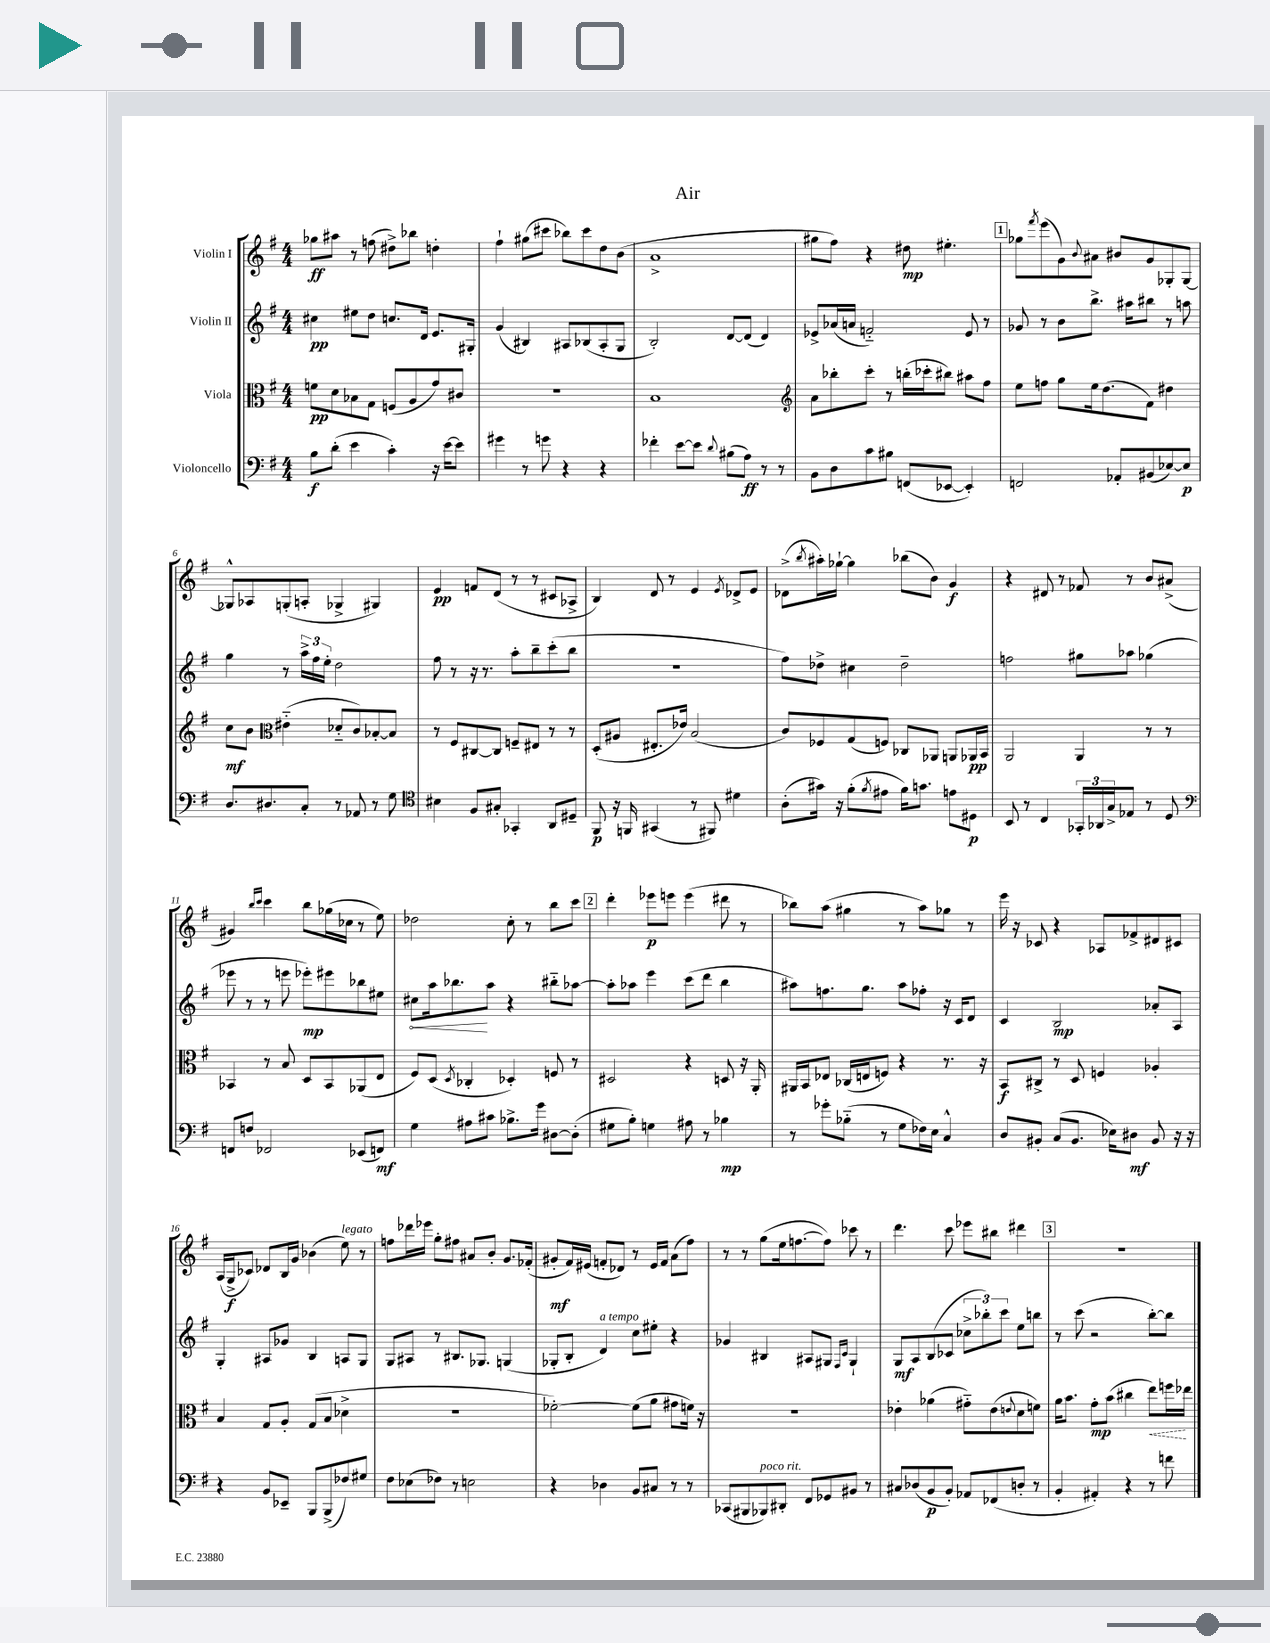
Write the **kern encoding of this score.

**kern	**dynam	**kern	**dynam	**kern	**dynam	**kern	**dynam
*part4	*part4	*part3	*part3	*part2	*part2	*part1	*part1
*staff4	*staff4	*staff3	*staff3	*staff2	*staff2	*staff1	*staff1
*I"Violoncello	*	*I"Viola	*	*I"Violin II	*	*I"Violin I	*
*clefF4	*	*clefC3	*	*clefG2	*	*clefG2	*
*k[f#]	*	*k[f#]	*	*k[f#]	*	*k[f#]	*
*M4/4	*	*M4/4	*	*M4/4	*	*M4/4	*
=1	=1	=1	=1	=1	=1	=1	=1
8B\L	f	8fn\L	pp	4cc#X\	pp	8gg-X\L	ff
(8d'\J	.	8d\	.	.	.	8aa#X\J	.
4e\	.	8B-X\	.	8ee#X\L	.	8r	.
.	.	8G\J	.	8dd\J	.	(8ffn\	.
4c'\)	.	(8Fn/L	.	8.ccn/L	.	8dd#X^\L)	.
.	.	8A/	.	.	.	8bb-X\J	.
.	.	.	.	16d/Jk	.	.	.
16r	.	8g/)	.	8.e/L	.	4ddn'\	.
[16e\KL	.	.	.	.	.	.	.
8e\J]	.	8c#X/J	.	.	.	.	.
.	.	.	.	16G#X'/Jk	.	.	.
=2	=2	=2	=2	=2	=2	=2	=2
4g#X\	.	1r	.	(4g/	.	4ff#`\	.
8r	.	.	.	4B#X/)	.	(8gg#X\L	.
8gn\	.	.	.	.	.	8ccc#X\J	.
4r	.	.	.	8A#X/L	.	8bb-X\L)	.
.	.	.	.	(8B-X/	.	8ccc#\	.
4r	.	.	.	8A#'/	.	8dd\	.
.	.	.	.	8G/J	.	(8b\J	.
=3	=3	=3	=3	=3	=3	=3	=3
4f-X'\	.	1B	.	2B'/)	.	1a^	.
[8e\L	.	.	.	.	.	.	.
8e\J]	.	.	.	.	.	.	.
8qqd/	.	.	.	.	.	.	.
(8B#X\L	.	.	.	[8d/L	.	.	.
8A\J)	ff	.	.	(8d/J]	.	.	.
8r	.	.	.	4d/)	.	.	.
8r	.	.	.	.	.	.	.
=4	=4	=4	=4	=4	=4	=4	=4
*	*	*clefG2	*	*	*	*	*
8BB\L	.	8a\L	.	8e-X^/L	.	8gg#X\L	.
8D\	.	8bb-X'\	.	(16a-X/L	.	8ff#\J)	.
.	.	.	.	16an/JJ	.	.	.
8c\	.	8ccc'\J	.	2fn/)	.	4r	.
8B#X\J	.	8r	.	.	.	.	.
(8FFn/L	.	(16bbn'\LL	.	.	.	8dd#X\	mp
.	.	16ccc-X'\J	.	.	.	.	.
[8EE-X/J	.	8bb#X\J)	.	.	.	4.ee#X'\	.
4EE-'/])	.	8aa#X\L	.	8e-/	.	.	.
.	.	8ff#\J	.	8r	.	.	.
!!LO:REH:place=s1:t=1
=5	=5	=5	=5	=5	=5	=5	=5
2FFn/	.	8ee\L	.	8g-X/	.	8gg-X\L	.
.	.	.	.	.	.	8qfff#/	.
.	.	8ffn\J	.	8r	.	(8eee\	.
.	.	8gg\L	.	8b\L	.	8g\)	.
.	.	.	.	.	.	8qqb/	.
.	.	16ee\k	.	8.bb^\J	.	8a#X\J	.
.	.	(8.dd\	.	.	.	.	.
8AA-X'/L	.	.	.	.	.	8b#X/L	.
.	.	.	.	16aa#X\KL	.	.	.
(8BB#X/	.	8f#\J)	.	8bb#X\J	.	8g/	.
[8E-X/)	.	4dd#X\	.	8r	.	8G-X'/	.
8E-/J]	p	.	.	8aan\	.	[8G-/J	.
!!LO:LB:g=z
=6	=6	=6	=6	=6	=6	=6	=6
8.D/L	.	8cc\L	mf	4gg\	.	8G-X^^/L]	.
.	.	8b\J	.	.	.	8A-X/	.
8.D#X/	.	.	.	.	.	.	.
*	*	*clefC3	*	*	*	*	*
.	.	(4e#X\	.	8r	.	(8Gn'/	.
8C'/J	.	.	.	24aa^\LL	.	8An'/J	.
.	.	.	.	24ff#\	.	.	.
.	.	.	.	24ee'\JJ	.	.	.
8r	.	8d-X/L	.	2dd\	.	4G-X^/	.
8AA-X/	.	8c/)	.	.	.	.	.
8r	.	[8B-X'/	.	.	.	4G#X/)	.
8G\	.	8B-/J]	.	.	.	.	.
=7	=7	=7	=7	=7	=7	=7	=7
*clefC4	*	*	*	*	*	*	*
4B#X\	.	8r	.	8ff#\	.	4e/	pp
.	.	8F#/L	.	8r	.	.	.
8F#/L	.	[8C#X/	.	16r	.	8fn/L	.
.	.	.	.	8.r	.	.	.
8G#X'/J	.	8C#/J]	.	.	.	(8d/J	.
4GG-X'/	.	8Fn~/L	.	8aa'\L	.	8r	.
.	.	8E#X/J	.	8bb~\	.	8r	.
8AA/L	.	8r	.	(8ccc'\	.	8c#X/L	.
8D#X~/J	.	8r	.	8bb\J	.	8A-X^/J	.
=8	=8	=8	=8	=8	=8	=8	=8
8FF#/	p	(8D'/L	.	1r	.	4B/)	.
16r	.	8A#X/J	.	.	.	.	.
16FFn/	.	.	.	.	.	.	.
(4GG#X/	.	8.E#X'/L	.	.	.	8d/	.
.	.	.	.	.	.	8r	.
.	.	16e-X/Jk)	.	.	.	.	.
8r	.	(2B/	.	.	.	4e/	.
8FF#X/)	.	.	.	.	.	.	.
.	.	.	.	.	.	8qe/	.
4d#X\	.	.	.	.	.	8d-X^/L	.
.	.	.	.	.	.	8e/J	.
=9	=9	=9	=9	=9	=9	=9	=9
(8A'\L	.	8c/L)	.	8ff#\L)	.	(8d-X^\L	.
.	.	.	.	.	.	8qbb/	.
16g#X\Jk)	.	8F-X/	.	8dd-X^\J	.	16aa#X'\L)	.
16r	.	.	.	.	.	[16gg-X`\JJ	.
(8f#'\L	.	(8G/	.	4cc#X\	.	4gg-\]	.
8qf#/	.	.	.	.	.	.	.
8e#X\J	.	8Fn/J)	.	.	.	.	.
16f#\KL)	.	8C-X/L	.	2dd-~\	.	(8bb-X\L	.
8.gn\J	.	.	.	.	.	.	.
.	.	8AA-X/J	.	.	.	8b\J)	.
8en\L	.	8AAn/L	.	.	.	4g/	f
8D#X\J	p	16AA-X/L	pp	.	.	.	.
.	.	16BB/JJ	.	.	.	.	.
=10	=10	=10	=10	=10	=10	=10	=10
8BB/	.	2AA/	.	2ffn\	.	4r	.
8r	.	.	.	.	.	.	.
4C/	.	.	.	.	.	8d#X/	.
.	.	.	.	.	.	8r	.
24GG-X'/LL	.	4AA/	.	8gg#X\L	.	8f-X/	.
24AA-X/	.	.	.	.	.	.	.
24G^/J	.	.	.	.	.	.	.
8E-X/J	.	.	.	8aa-X\J	.	8r	.
8r	.	8r	.	(4gg-X\	.	8b/L	.
8D/	.	8r	.	.	.	(8a#X^/J	.
!!LO:LB:g=z
=11	=11	=11	=11	=11	=11	=11	=11
*clefF4	*	*	*	*	*	*	*
8FFn/L	.	4BB-X/	.	8eee-X\	.	4g#X/)	.
8Fn/J	.	.	.	8r	.	.	.
.	.	.	.	.	.	16qqbb/LL	.
.	.	.	.	.	.	16qqccc/JJ	.
2FF-X/	.	8r	.	8r	.	4ccc\	.
.	.	8B/	.	8eeen\	.	.	.
.	.	8D/L	.	8eee-X'\L)	mp	8bb\L	.
.	.	8BB-/	.	8eee#X\	.	(16gg-X\L	.
.	.	.	.	.	.	16cc-X\JJ	.
(8EE-X/L	.	(8AA-X/	.	8bb-X\	.	8r	.
8FFn/J)	mf	8E/J	.	8ee#X\J	.	8ee\)	.
=12	=12	=12	=12	=12	=12	=12	=12
!	!	!	!	!	!LO:HP:b	!	!
4G\	.	8F#/L)	.	8cc#X\L	<	2dd-X\	.
.	.	(8D/J	.	16aa\k	.	.	.
.	.	.	.	8.bb-X\	.	.	.
.	.	8qD/	.	.	.	.	.
8A#X\L	.	4C-X'/	.	.	.	.	.
8c#X\J	.	.	.	8aa\J	[	.	.
8.B-X^\L	.	4D-X'/)	.	4r	.	8cc'\	.
.	.	.	.	.	.	8r	.
16g\Jk	.	.	.	.	.	.	.
[8D#X\L	.	8Fn/	.	8bb#X\L	.	8bb\L	.
(8D#'\J]	.	8r	.	[8aa-X\J	.	8ccc\J	.
!!LO:REH:place=s1:t=2
=13	=13	=13	=13	=13	=13	=13	=13
8G#X\L	.	2D#X/	.	8aa-'\L]	.	4ddd'\	.
8B'\J)	.	.	.	8aa-X\J	.	.	.
4Gn\	.	.	.	4eee\	.	8eee-X\L	p
.	.	.	.	.	.	8eeen\J	.
8A#X\	.	4r	.	(8ccc\L	.	(4eee\	.
8r	.	.	.	8ddd\J	.	.	.
4B-X\	mp	8Dn/	.	4bb\	.	8ddd#X\	.
.	.	16r	.	.	.	8r	.
.	.	16AA'/	.	.	.	.	.
=14	=14	=14	=14	=14	=14	=14	=14
8r	.	16AA#X/LL	.	8aa#X\L)	.	8bb-X\L)	.
.	.	16BB/J	.	.	.	.	.
8g-X'\L	.	8E-X/J	.	8.ffn\	.	(8aa\J	.
(8B-X\J	.	(16C-X/LL	.	.	.	4gg#X\	.
.	.	16En/J	.	8.gg\J	.	.	.
8r	.	8Fn/J)	.	.	.	.	.
8G\L	.	4r	.	8aa#\L	.	8r	.
16F-X\L)	.	.	.	8ff-X'\J	.	8aa\L)	.
16E\JJ	.	.	.	.	.	.	.
4C^^/	.	8.r	.	16r	.	8gg-X\J	.
.	.	.	.	16c/KL	.	.	.
.	.	.	.	8d/J	.	8r	.
.	.	16r	.	.	.	.	.
=15	=15	=15	=15	=15	=15	=15	=15
8D/L	.	8BB/L	f	4c/	.	16eee\	.
.	.	.	.	.	.	16r	.
8BB#X'/J	.	8C#X^/J	.	.	.	8c-X/	.
(8C/L	.	8r	.	2B/	mp	4r	.
8.BB#/J	.	8D/	.	.	.	.	.
.	.	4Fn/	.	.	.	8A-X/L	.
16E-X\KL)	.	.	.	.	.	.	.
8D#X\J	mf	.	.	.	.	8f-X^/	.
8BB#/	.	4A-X'/	.	8a-X'/L	.	8d#X/	.
16r	.	.	.	8A/J	.	8c#X/J	.
16r	.	.	.	.	.	.	.
!!LO:LB:g=z
=16	=16	=16	=16	=16	=16	=16	=16
4r	.	4B/	.	4G'/	.	(16A/LL	.
.	.	.	.	.	.	16G^/J	f
.	.	.	.	.	.	8c-X/J)	.
8BB/L	.	8G/L	.	8A#X/L	.	8d-X/L	.
8EE-X~/J	.	8A'/J	.	8g-X/J	.	16B/L	.
.	.	.	.	.	.	16g/JJ	.
8BBB/L	.	(8G/L	.	4B/	.	(4b-X\	.
(8BBB^/	.	8B/J	.	.	.	.	.
!	!	!	!	!	!	!LO:TX:a:i:t=legato	!
8F-X/)	.	4d-X^\	.	8An/L	.	8ee\)	.
8G#X/J	.	.	.	8G/J	.	8r	.
=17	=17	=17	=17	=17	=17	=17	=17
8F#\L	.	1r	.	8G/L	.	8ffn\L	.
(8E-X\	.	.	.	8A#X/J	.	16ddd-X\L	.
.	.	.	.	.	.	16eee-X\JJ	.
8F-X\J)	.	.	.	8r	.	8gg'\L	.
8r	.	.	.	8.B#X/L	.	8ff#X\J	.
2En\	.	.	.	.	.	8a#X/L	.
.	.	.	.	8.G-X/J	.	.	.
.	.	.	.	.	.	8b'/J	.
.	.	.	.	(4Gn/	.	8.g/L	.
.	.	.	.	.	.	(16f-X'/Jk	.
=18	=18	=18	=18	=18	=18	=18	=18
4r	.	[2f-X'\)	.	8G-X'/L	.	8g#X'/L	mf
.	.	.	.	8B'/J	.	16f#/L)	.
.	.	.	.	.	.	(16e#X/JJ	.
!	!	!	!	!LO:TX:a:i:t=a tempo	!	!	!
4D-X\	.	.	.	4d/)	.	8fn'/L	.
.	.	.	.	.	.	8d-X/J)	.
8BB/L	.	(8f-\L]	.	8cc\L	.	8r	.
8C#X/J	.	8a\J	.	8ee#X'\J	.	16e#/LL	.
.	.	.	.	.	.	16f/JJ	.
8r	.	8g#X\L	.	4r	.	(8a\L	.
8r	.	16fn\Jk)	.	.	.	8ff#\J)	.
.	.	16r	.	.	.	.	.
=19	=19	=19	=19	=19	=19	=19	=19
(8CC-X/L	.	1r	.	4g-X/	.	8r	.
8BBB#X/	.	.	.	.	.	8r	.
!LO:TX:a:i:t=poco rit.	!	!	!	!	!	!	!
8BBB-X/)	.	.	.	4B#X/	.	(8gg\L	.
8DD#X'/J	.	.	.	.	.	16ee\k	.
.	.	.	.	.	.	[8.ffn\	.
8FF#/L	.	.	.	8A#X/L	.	.	.
8GG-X/	.	.	.	8G#X/J	.	8ff\J])	.
.	.	.	.	16qqF#/LL	.	.	.
.	.	.	.	16qqc/JJ	.	.	.
8BB#X/J	.	.	.	4G#`/	.	8ccc-X\	.
8r	.	.	.	.	.	8r	.
=20	=20	=20	=20	=20	=20	=20	=20
8C#X/L	.	4e-X'\	.	8G/L	mf	4.ddd\	.
(8D-X/	.	.	.	8A/	.	.	.
8BB/	p	(4a-X\	.	(8B/	.	.	.
8BB'/J)	.	.	.	8c-X/J	.	8ccc\	.
8AA-X/L	.	8g#X\L)	.	12cc-X^\L	.	8eee-X\L	.
.	.	.	.	12bb-X'\)	.	.	.
(8FF-X/	.	(8e-\	.	.	.	8bb#X\J	.
.	.	.	.	12ccc\J	.	.	.
.	.	8qqen/	.	.	.	.	.
8Dn'/J	.	8d\	.	8ee\L	.	4ddd#X\	.
8r	.	8fn\J)	.	8bbn\J	.	.	.
!!LO:REH:place=s1:t=3
=21	=21	=21	=21	=21	=21	=21	=21
4BB'/	.	16a\KL	.	8r	.	1r	.
.	.	8.b\J	.	.	.	.	.
.	.	.	.	(8ccc\	.	.	.
4AA#X'/)	.	8g'\L	mp	2r	.	.	.
.	.	(8b\J	.	.	.	.	.
4r	.	4cc#X\	.	.	.	.	.
!	!	!	!LO:HP:b	!	!	!	!
8r	.	8ee\L)	<	[8bb'\L)	.	.	.
8fn\	.	16ffn\L	.	8bb\J]	.	.	.
.	.	16ee-X\JJ	.	.	.	.	.
.	.	.	[	.	.	.	.
==	==	==	==	==	==	==	==
*-	*-	*-	*-	*-	*-	*-	*-
